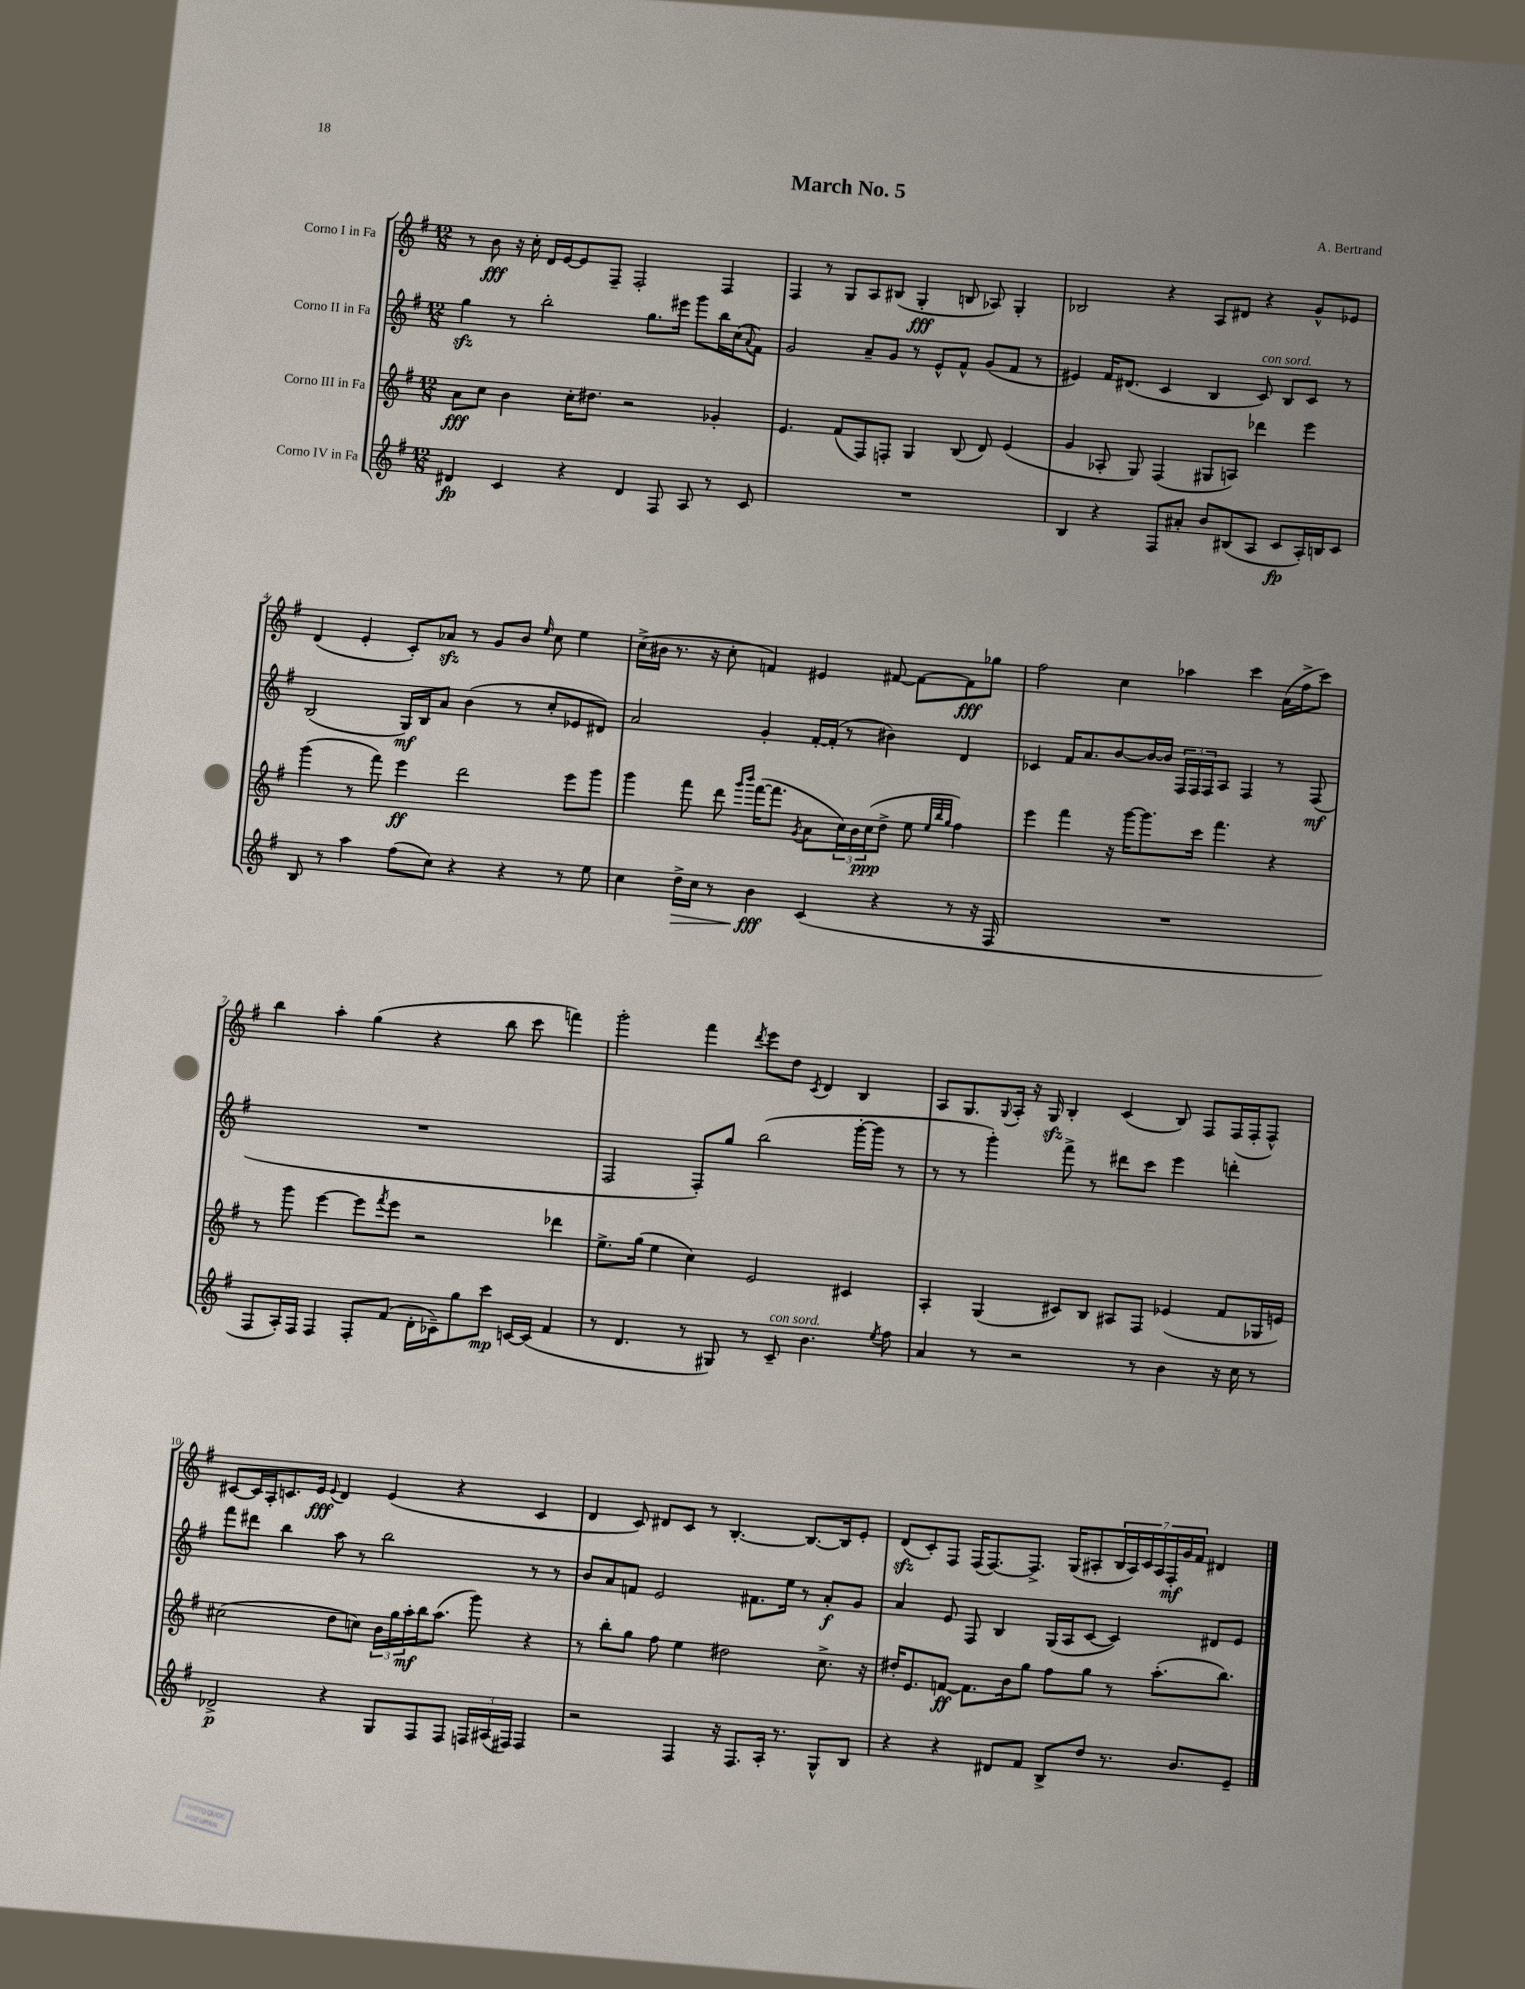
\header { title = "March No. 5" composer = "A. Bertrand" }
<<
\new StaffGroup <<
\new Staff = "s0" \with { instrumentName = "Corno I in Fa" } {
    \clef treble \key g \major \numericTimeSignature \time 12/8
    r8 b'8\fff r16 c''16-. d'16 e'16~ e'8 fis8-- fis2-. fis4 |
    fis4 r8 g8 a8 bis8( g4-.\fff b8 aes8) g4-. |
    bes2 r4 a8 dis'8 r4 g'8-^ ees'8 |
    d'4( e'4-. c'8-.) aes'8\sfz r8 g'8 b'8 \grace { e''16 } c''8 e''4 |
    c''16->( bis'16 r8. r16 c''8-. f'4) eis'4 fis'8~ fis'8~ fis'8\fff ges''8 |
    fis''2 c''4 aes''4 c'''4 a'16( fis''16-> c'''8) |
    b''4 a''4-. g''4( r4 b''8 c'''8 f'''4) |
    g'''2-. fis'''4 \acciaccatura { d'''8 } e'''8 d''8 \acciaccatura { c'8 } d'4 b4 |
    a8 g8. \appoggiatura { g8 } a16-. r16 g16\sfz b4-. c'4( b8) fis8 fis16( fis16-. fis8-^) |
    cis'8~ cis'16 a16-. c'8. e'16\fff \appoggiatura { e'8 } d'4 e'4( r4 c'4 |
    d'4 c'8) dis'8 c'8 r8 b4.~-. b8.~ b16 e'8-. |
    d'8\sfz( c'8-.) fis8 fis16( fis8.~) fis8.-> g16( ais8-. \tuplet 7/4 { b16 ais16) c'16 ais16 fis16-.\mf g'16 fis'16 } dis'4 \bar "|." |
}
\new Staff = "s1" \with { instrumentName = "Corno II in Fa" } {
    \clef treble \key g \major \numericTimeSignature \time 12/8
    g''4\sfz r8 b''2-. g''8. eis'''16 g'''8 b''16 c''16( \appoggiatura { a'8 } fis'8) |
    g'2 a'8-- g'8 r8 e'8-^ fis'8-^ g'8( fis'8 r8 |
    eis'4) fis'16 dis'8.( c'4 b4 c'8^\markup { \italic "con sord." }) b8 c'8 r8 |
    b2( g16\mf) b16 a'8 b'4( r8 c''8-. ees'8 dis'8) |
    a'2 g'4-. fis'16~-. fis'16-.( r8 bis'4) d'4 |
    ces'4 fis'16 a'8. b'8~ b'16~ b'16 \tuplet 3/2 { fis16 fis16 fis16 } a8 fis4 r8 fis8\mf( |
    R1. |
    fis2 fis8-.) g''8 b''2( g'''16~-. g'''16 r8 |
    r8 r8 g'''4-.) fis'''8-> r8 dis'''8 c'''8 e'''4 d'''4-. |
    fis'''8 dis'''8 b''4 a''8 r8 b''2 r8 r8 |
    b'8 a'8 f'8 e'2 fis'8. e''16 r8 a'8-.\f g'8 |
    a'4 e'8 fis8 b4 g16( a16 c'8~ c'4) dis'8 e'8 \bar "|." |
}
\new Staff = "s2" \with { instrumentName = "Corno III in Fa" } {
    \clef treble \key g \major \numericTimeSignature \time 12/8
    a'8\fff c''8 b'4 c''16-. dis''8. r2 ges'4-. |
    e'4. fis'8( fis8) f8-. g4 b8( d'8) e'4( |
    g'4 aes8-. g8) fis4( gis8 a8) des'''4 e'''4 |
    g'''4( r8 fis'''8) e'''4\ff d'''2 e'''8 g'''8 |
    g'''4 fis'''8 d'''8 \grace { g'''16 b'''16 } fis'''16~( fis'''8. \acciaccatura { g'8 } a'8 \tuplet 3/2 { c''16) b'16 c''16\ppp( } d''8-> e''8 \grace { e''32 b''32 g''32 } fis''4) |
    e'''4 fis'''4 r16 g'''16~ g'''8. c'''16 fis'''4. r4 |
    r8 g'''8 e'''4~ e'''8 \acciaccatura { fis'''8 } e'''8 r2 des'''4 |
    e''8.-> g''16( e''4 c''4) e'2 cis'4 |
    a4-. g4( cis'8) b8 ais8 fis8 ees'4( fis'8 ges16 e'16) |
    cis''2( d''8 c''8) \tuplet 3/2 { b'16 g''16 a''16-.\mf } b''16 a''8.( g'''8) r4 |
    r8 b''8-. g''8 fis''8 e''4 dis''2 c''8.-> r16 |
    dis''16-. e'8. f'8~\ff f'8. b'16 g''8 fis''8 g''8 r8 a''8.-.( b''8.) \bar "|." |
}
\new Staff = "s3" \with { instrumentName = "Corno IV in Fa" } {
    \clef treble \key g \major \numericTimeSignature \time 12/8
    dis'4\fp c'4 r4 dis'4 fis8 a8 r8 c'8 |
    R1. |
    b4 r4 fis8 ais'8-. b'8 bis8( a8 c'8\fp a16-.) b16 c'8 |
    b8 r8 a''4 fis''8( c''8) r4 r4 r8 e''8 |
    c''4 d''16->\> c''16 r8 b'4\fff\! c'4( r4 r8 r16 fis16 |
    R1. |
    fis8 a16-.) fis16 fis4 fis8-. fis'8( d'16-. ces'16--) g''8 c'''8\mp c'16~ c'16( fis'4 |
    r8 d'4. r8 gis8) r8 c'8--^\markup { \italic "con sord." } b'4. \acciaccatura { e''8 } fis''8 |
    a'4 r8 r2 r8 b'4 r16 c''16 r8 |
    des'2->\p r4 g8 fis8 fis8 \tuplet 3/2 { f16 ais16( fis16) } fis4 |
    r2 fis4 r16 fis8. a16-. r8. g8-^ b8 |
    r4 r4 dis'8 fis'8 b8-> d''8 r8. b'8. e'8-- \bar "|." |
}
>>
>>
